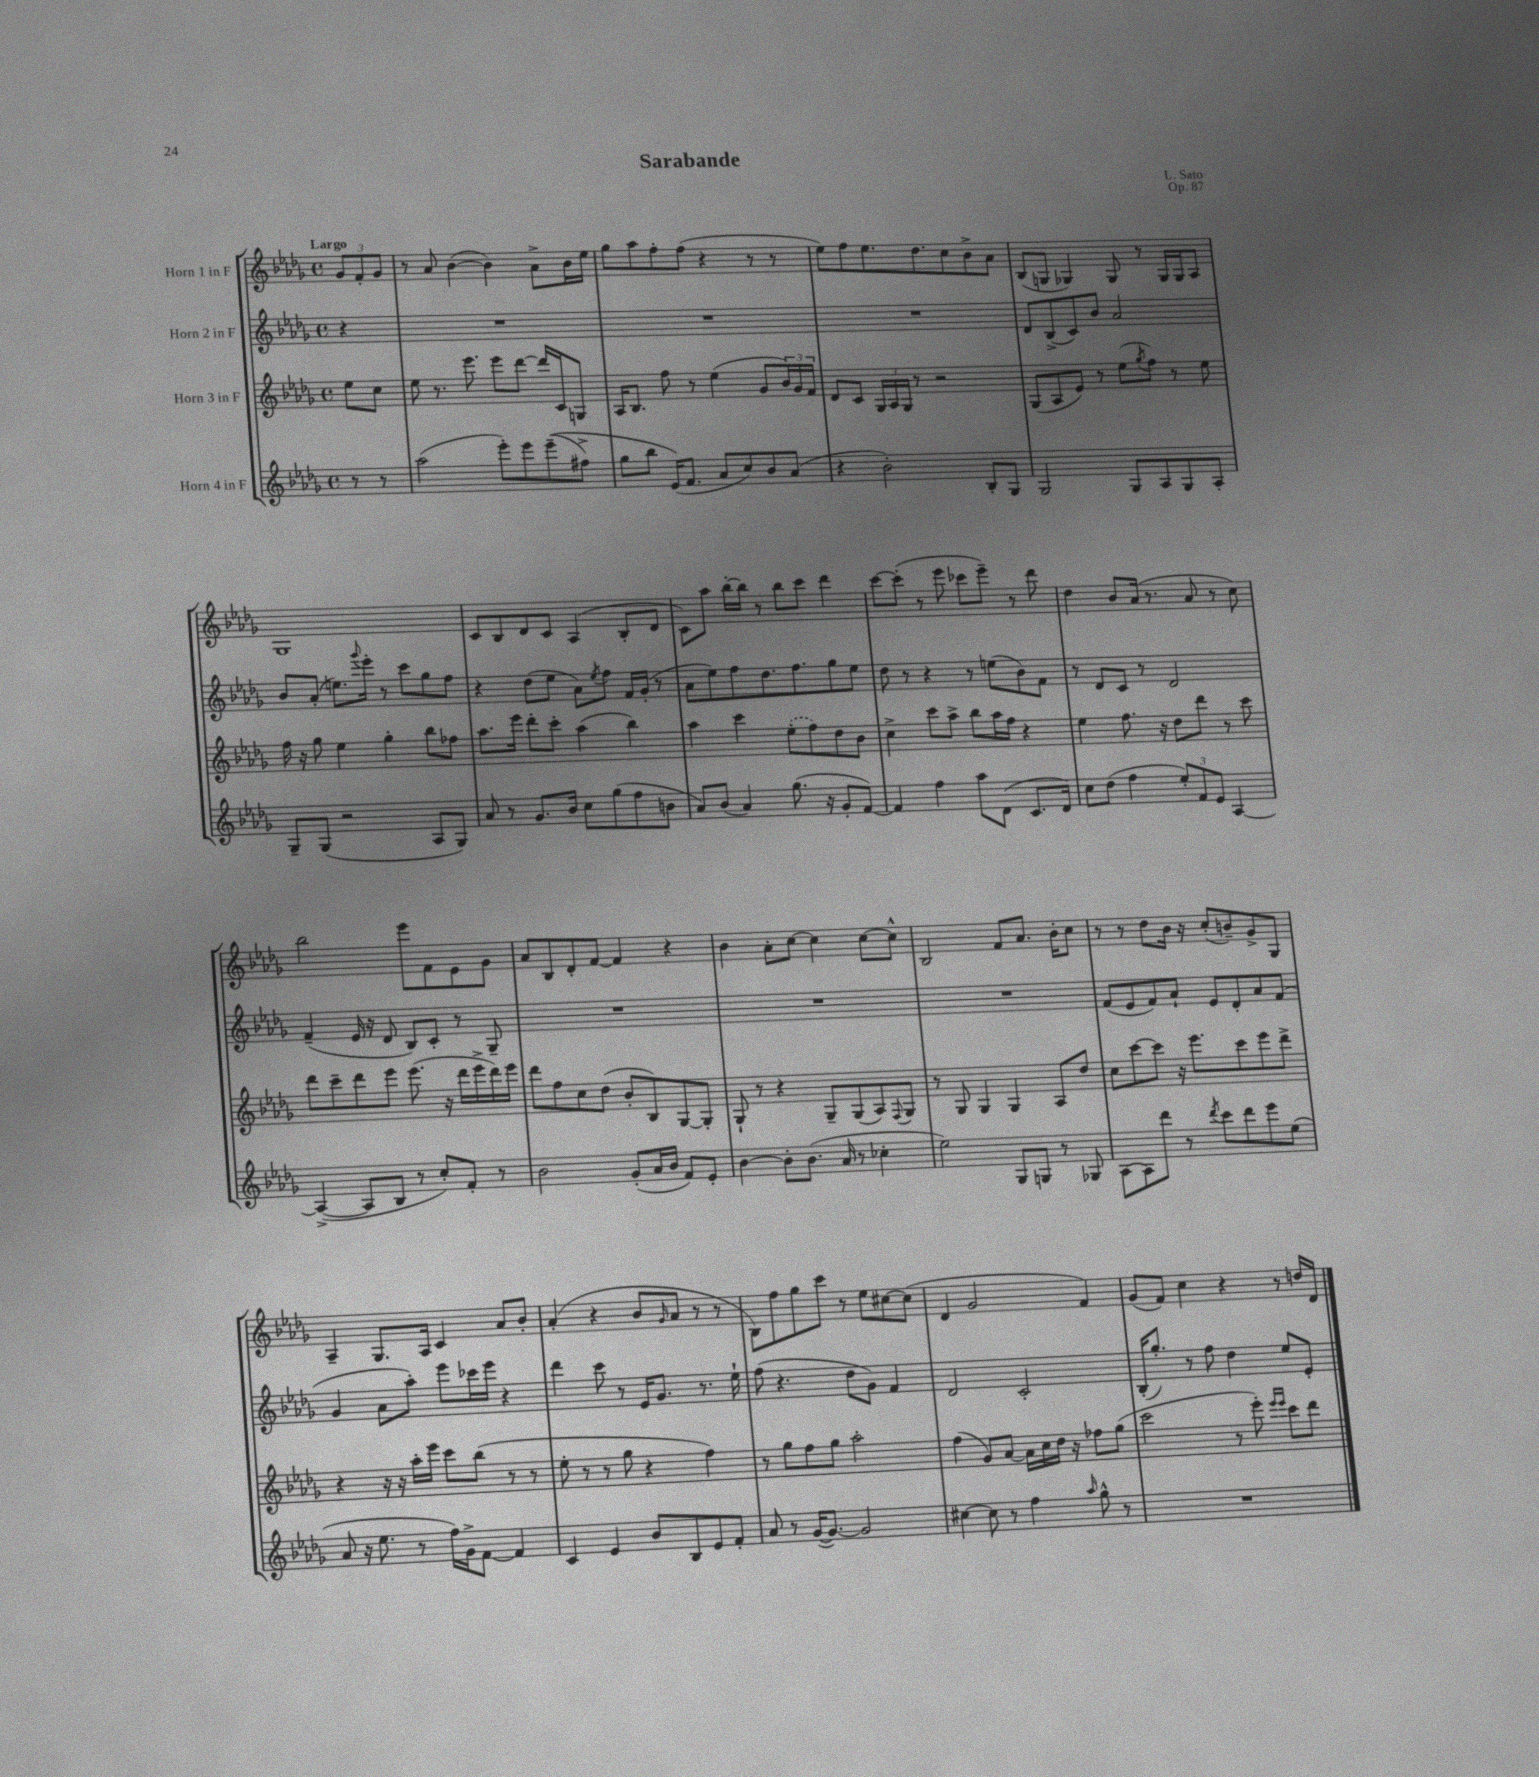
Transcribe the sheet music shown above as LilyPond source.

\header { title = "Sarabande" composer = "L. Sato" opus = "Op. 87" }
<<
\new StaffGroup <<
\new Staff = "s0" \with { instrumentName = "Horn 1 in F" } {
    \clef treble \key des \major \defaultTimeSignature \time 4/4 \partial 4 \tempo "Largo"
    \tuplet 3/2 { ges'8 f'8-. ges'8 } |
    r8 aes'8 bes'4~( bes'4) aes'8-> bes'16 ees''16 |
    ges''8 aes''8 f''8-. f''8( r4 r8 r8 |
    ees''8) f''8 ees''8. des''8. c''8 bes'8-> aes'8 |
    bes8( g8 ges4) ges8 r8 ges16 ges16 aes8 |
    ges1 |
    c'8 bes8 des'8 c'8 aes4( bes8-. des'8 |
    c'8) aes''8 bes''16~-. bes''16 r8 bes''8 c'''8 des'''4 |
    c'''8~ c'''8-.( r8 ees'''8 ces'''8 ees'''8--) r8 des'''8 |
    des''4 bes'8 aes'16( r8. aes'8 r8 c''8) |
    bes''2 ees'''8 f'8 ees'8 ges'8 |
    aes'8 bes8 des'8-. f'8~ f'4 r4 |
    bes'4 aes'8-. c''8~ c''4 c''8~ c''8-^ |
    bes2 f'8 aes'8. bes'16-. c''8 |
    r8 r8 des''8 bes'16 r16 c''8-.( b'8--) ges'8-> ges8 |
    aes4-- ges8. aes16 c'4 aes'8 bes'8-. |
    aes'4-.( r4 bes'8 \grace { ges'16 } aes'8 r8 r8 |
    bes8) f''8 ges''8 c'''8 r8 ees''8 cis''8~ cis''8( |
    des'4 ges'2 f'4) |
    ges'8( f'8) c''4 r4 r8 d''16 des'16 \bar "|." |
}
\new Staff = "s1" \with { instrumentName = "Horn 2 in F" } {
    \clef treble \key des \major \defaultTimeSignature \time 4/4 \partial 4
    r4 |
    R1 |
    R1 |
    R1 |
    des'8 bes8->( c'8) bes'8 aes'2 |
    bes'8 aes'8-.( e''8.) \appoggiatura { ges'''8 } ees'''16-. r8 c'''8 ges''8 f''8 |
    r4 des''8( ees''8 aes'8) \acciaccatura { ees''8 } f''8 f'16 ges'16-.( r8 |
    aes'8 ees''8) f''8 des''8. f''8. ges''8 ees''8 |
    des''8 r8 r4 r8 e''8( bes'8) f'8 |
    r8 des'8 c'8 r8 des'2 |
    f'4--( ees'16 r16 des'8 bes8) c'8-. r8 ges8-- |
    R1 |
    R1 |
    R1 |
    f'8( ees'8 f'8) aes'8-! ees'8 des'8-. aes'8 f'8( |
    ges'4 aes'8 aes''8-.) ees'''8 ces'''16 ees'''16 r4 |
    des'''4 c'''8 r8 ees'16 ges'8. r8. ees''16-! |
    f''8( r4. des''8 ges'8) f'4 |
    des'2 c'2-. |
    bes16-.( ges''8.-.) r8 f''8 des''4 ees''8 ees'8-. \bar "|." |
}
\new Staff = "s2" \with { instrumentName = "Horn 3 in F" } {
    \clef treble \key des \major \defaultTimeSignature \time 4/4 \partial 4
    ees''8 c''8 |
    ees''8 r8. ees'''8. ees'''8 des'''8~ des'''16 c'16 g8 |
    aes16 bes8. f''8 r8 ees''4( ges'8 \tuplet 3/2 { bes'16) ges'16 f'16 } |
    des'8 c'8 \tuplet 3/2 { ges16 aes16 ges16 } r8 r2 |
    ges8( aes8 ees'8) r8 ees''8( \acciaccatura { ges''8 } f''8) r8 ees''8 |
    f''16 r16 ges''8 ees''4 ges''4-. bes''8 fes''8 |
    aes''8. ees'''16 des'''8-. c'''8-. aes''4( bes''4) |
    aes''4 c'''4 \once \slurDashed ees''8-.( f''8) des''8 bes'8 |
    c''4-> c'''8 aes''8-> bes''8 aes''16 f''16 r4 |
    ees''4 f''8. r16 des''8 des'''8 r8 c'''8 |
    des'''8 c'''8-- des'''8 ees'''8 ees'''8.( r16 des'''16 ees'''16-> des'''16) ees'''16 |
    des'''8 f''8 c''8 des''8( bes'8-. bes8) ges8~ ges8-. |
    ges8-! r8 r4 ges8-- ges8( aes8) \appoggiatura { f8 } ges8 |
    r8 ges8 ges4 ges4 aes8 des''8 |
    c''8 c'''8~ c'''8 r16 ees'''8. c'''8 ees'''8 des'''8-> |
    r4 r16 r16 aes''16-. ees'''16 c'''8 bes''8( r8 r8 |
    ees''8-. r8 r8 ges''8 r4 f''4) |
    r8 ges''8 f''8 ges''8 aes''2-. |
    f''4( ges'8) aes'8~ aes'16 c''16 des''16 r16 fes''8 ges''8( |
    c'''2 r8 ees'''8-.) \grace { ees'''16 ees'''16 } c'''8 des'''8 \bar "|." |
}
\new Staff = "s3" \with { instrumentName = "Horn 4 in F" } {
    \clef treble \key des \major \defaultTimeSignature \time 4/4 \partial 4
    r8 r8 |
    aes''2( ees'''8-.) ees'''8 ees'''8--(\( fis''8->) |
    ges''8 bes''8 ees'16(\) f'8. aes'8 c''8) bes'8 aes'8( |
    r4 bes'2-.) bes8-. ges8 |
    ges2 ges8 aes8 ges8 aes8-. |
    ges8-- ges8( r2 aes8 ges8) |
    aes'8 r8 ges'8. bes'16 c''8 ges''8( f''8 b'8 |
    aes'8) bes'8( aes'4) ges''8.( r16 ges'8-. f'8~) |
    f'4 f''4 aes''8 des'8( c'8. des'16) |
    c''8 des''8( f''4 \tuplet 3/2 { ees''8-.) f'8 ees'8 } aes4~ |
    aes4~->( aes8 bes8 r8 c''8-.) f'8-. r8 |
    bes'2 ges'8-.( aes'16 bes'16 f'8) ees'8-. |
    bes'4~ bes'8-. bes'8.( aes'16 r8 ces''4-. |
    ees''2) ges8 g8 r8 ges8 |
    aes8~ aes8 des'''8 r8 \acciaccatura { des'''8 } c'''8 des'''8 ees'''8 ees''8( |
    aes'8 r16 ees''8. r8 f''16) ges'16-> f'8~ f'4 |
    c'4 ees'4 bes'8 bes8 ees'8 f'8-. |
    aes'8 r8 ges'16~( ges'8.~) ges'2 |
    cis''4~ cis''8 r8 f''4 \grace { aes''16 } ges''8-^ r8 |
    R1 \bar "|." |
}
>>
>>
\layout { \context { \Score \remove "Bar_number_engraver" } }
